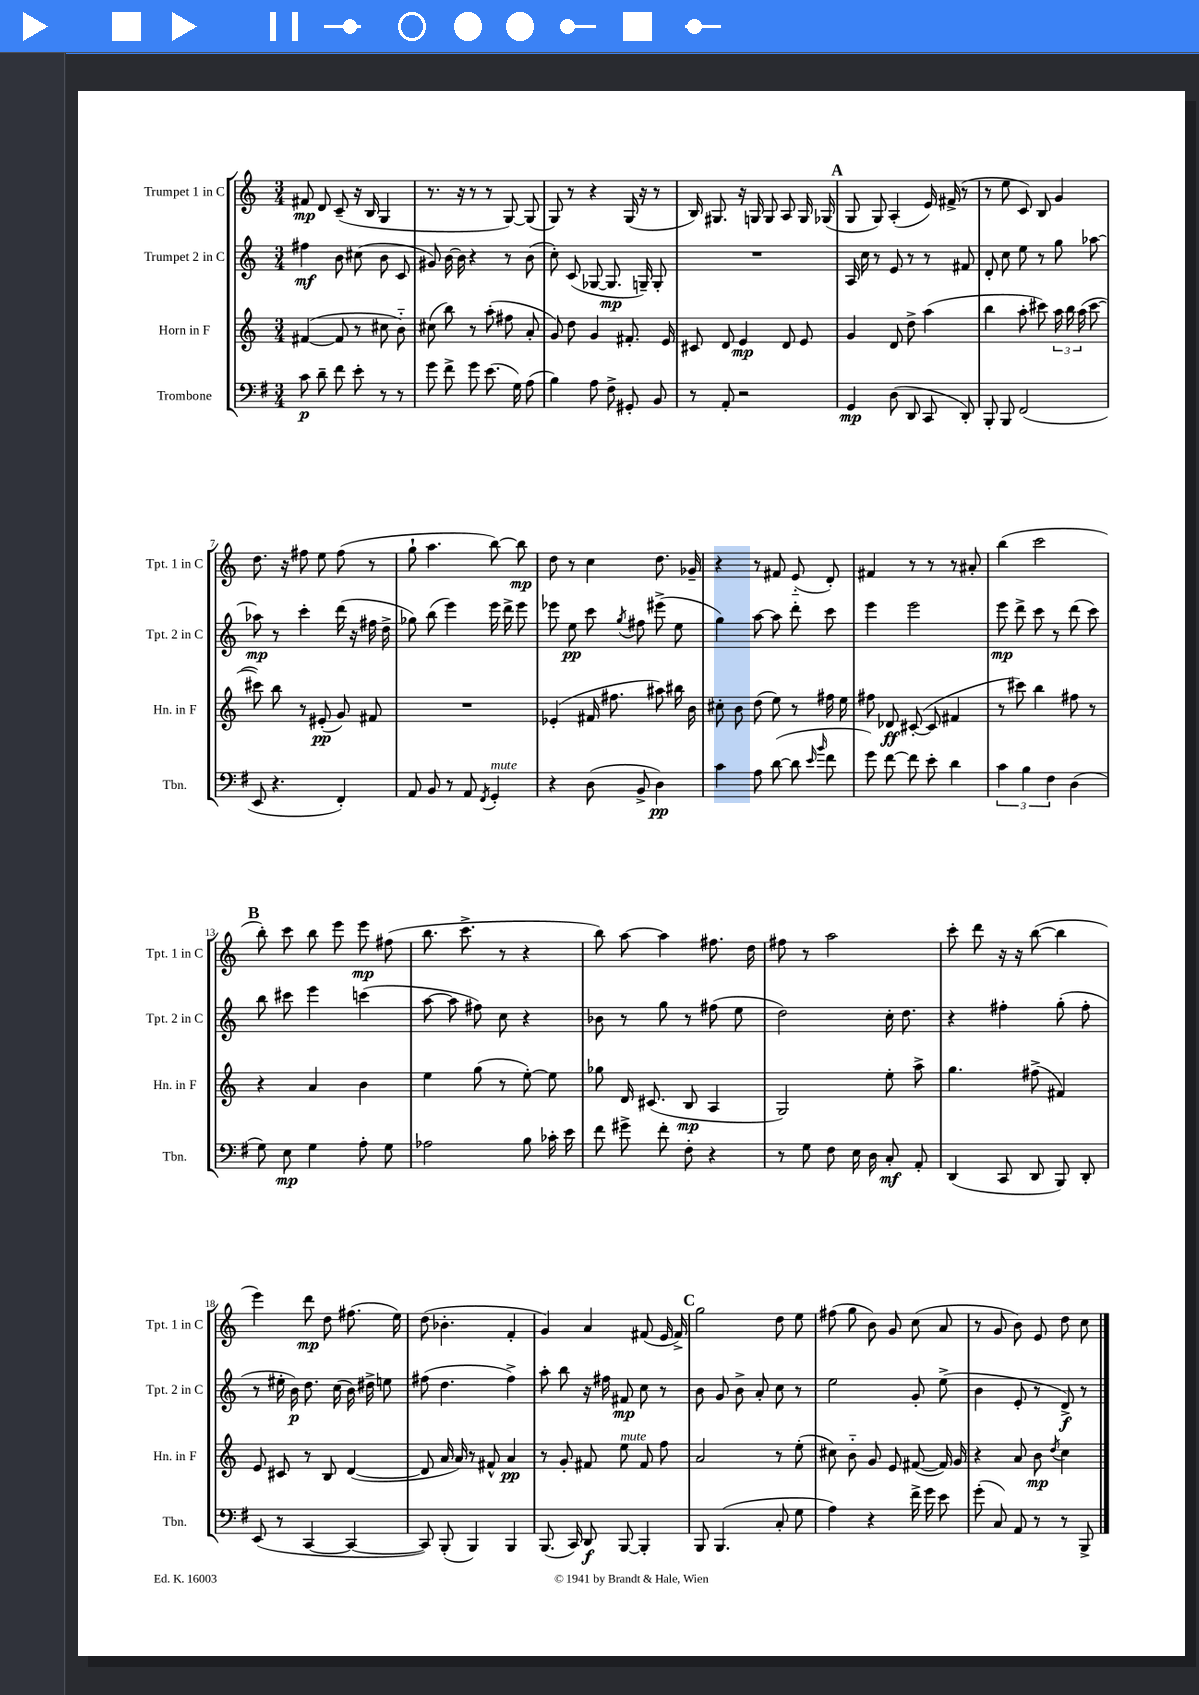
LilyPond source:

<<
\new StaffGroup <<
\new Staff = "s0" \with { instrumentName = "Trumpet 1 in C" shortInstrumentName = "Tpt. 1 in C" } {
    \clef treble \key c \major \numericTimeSignature \time 3/4
    \autoBeamOff fis'8\mp d'8 c'8--( r16 b16 g4 |
    r8. r16 r8 r8 g8~) g8( |
    g8) r8 r4 g16( r16 r8 |
    b16) gis8. r16 g16 g8 a8 g16 ges16( |
    \mark \markup { \bold "A" } g8 g8) a4-.( e'16) fis'16->( r8 |
    r8 e''8 c'8) b8 g'4 |
    d''8. r16 fis''8 e''8 fis''8( r8 |
    g''8-! a''4. b''8~) b''8\mp |
    d''8 r8 c''4 d''8. ges'16-- |
    r4 r8 fis'8 e'8-_( d'8-.) |
    fis'4 r8 r8 r8 ais'8-. |
    b''4( c'''2 |
    \mark \markup { \bold "B" } b''8-.) c'''8 b''8 e'''8 e'''8\mp fis''8( |
    b''8. c'''8.-> r8 r4 |
    b''8) a''8~ a''4 fis''8. d''16 |
    fis''8 r8 a''2 |
    c'''8-. d'''8 r16 r16 b''8~( b''4 |
    e'''4) d'''8\mp d''8 fis''8.( e''16) |
    d''8( bes'4.-. f'4-. |
    g'4) a'4 fis'8( e'16 fis'16->) |
    \mark \markup { \bold "C" } g''2 d''8 e''8 |
    fis''8( g''8 b'8) g'8 c''8( a'8 |
    r8 g'8 b'8) e'8 d''8 c''8 \bar "|." |
}
\new Staff = "s1" \with { instrumentName = "Trumpet 2 in C" shortInstrumentName = "Tpt. 2 in C" } {
    \clef treble \key c \major \numericTimeSignature \time 3/4
    \autoBeamOff fis''4\mf b'8 cis''8( b'8 c'8 |
    gis'8) b'16~ b'16 r4 r8 b'8( |
    c''8-.) c'8( ges8~ ges8.\mp g16--) g8-. |
    R2. |
    \mark \markup { \bold "A" } a16 c''16 r8 e'8 r8 r8 fis'8 |
    d'8-. c''8 e''8 r8 g''8 aes''8~ |
    aes''8\mp r8 c'''4-. d'''16( r16 fis''16 d''16-> |
    ges''8) b''8( e'''4) e'''16 d'''16-> e'''8 |
    ees'''8 e''8\pp c'''8 \acciaccatura { g''8 } fis''8 eis'''8->( e''8 |
    g''4) a''8~ a''8 d'''8-. c'''8 |
    e'''4 e'''2 |
    e'''8\mp d'''8-> c'''8 r8 d'''8( c'''8) |
    \mark \markup { \bold "B" } b''8 cis'''8 e'''4 c'''4( |
    a''8~ a''8 fis''8) c''8 r4 |
    bes'8 r8 g''8 r8 fis''8( e''8 |
    d''2) c''16-. d''8. |
    r4 fis''4-. g''8-.( fis''8-. |
    r8 eis''16-. b'16\p) d''8. c''16( b'16) dis''16-> e''8 |
    fis''8( d''4. fis''4->) |
    a''8-. b''8 r16 fis''16 fis'8\mp c''8 r8 |
    \mark \markup { \bold "C" } b'8 g'8 b'8-> a'8-. c''8 r8 |
    e''2 g'8-. e''8->( |
    b'4 e'8-. r8 d'8->\f) r8 \bar "|." |
}
\new Staff = "s2" \with { instrumentName = "Horn in F" shortInstrumentName = "Hn. in F" } {
    \clef treble \key c \major \numericTimeSignature \time 3/4
    \autoBeamOff fis'4~( fis'8 r8 cis''8 b'8-_) |
    cis''8( b''8) r8 a''8-.( fis''8 a'8-. |
    g'8) d''8 g'4 fis'8.-. e'16 |
    cis'8 d'8 e'4\mp d'8 e'8 |
    \mark \markup { \bold "A" } g'4 d'8 d''8-> a''4( |
    b''4 a''8-. cis'''8) \tuplet 3/2 { a''16 b''16 a''16( } cis'''8~ |
    cis'''8) b''8 r8 eis'8-.\pp( g'8) fis'8 |
    R2. |
    ees'4-.( fis'16 fis''8. ais''8) bis''16 b'16 |
    cis''8-. b'8 d''8( e''8) r8 fis''16 e''16 |
    fis''8 des'8\ff cis'8~-.( cis'8 fis'4 |
    r8 cis'''8) b''4 fis''8 r8 |
    \mark \markup { \bold "B" } r4 a'4 b'4 |
    e''4 g''8( r8 e''8~-.) e''8 |
    ges''8 d'16 cis'8.( b8\mp a4 |
    g2) e''8-. a''8-> |
    g''4. fis''8->( fis'4) |
    e'8 cis'8 r8 b8 d'4~( |
    d'8 a'16 a'16) r8 fis'8-^ a'4\pp |
    r8 g'8-. fis'8 e''8^\markup { \italic "mute" } fis'8 f''8 |
    \mark \markup { \bold "C" } a'2 r8 e''8-.( |
    cis''8) b'8-_ g'8 e'8 fis'8~( fis'16) g'16 |
    r4 a'8 b'8\mp \acciaccatura { d''8 } c''4 \bar "|." |
}
\new Staff = "s3" \with { instrumentName = "Trombone" shortInstrumentName = "Tbn." } {
    \clef bass \key g \major \numericTimeSignature \time 3/4
    \autoBeamOff c'8\p d'8-- fis'8 e'8-. r8 r8 |
    g'8 fis'8-> g'8 e'8.( g16) a8( |
    b4) a8 fis8-> gis,8-. b,8 |
    r8 a,8-. r2 |
    \mark \markup { \bold "A" } g,4\mp d8( d,8 c,8 d,8-.) |
    b,,8-. b,,8 fis,2( |
    e,8 r4. fis,4-.) |
    a,8 b,8 r8 a,8 \acciaccatura { fis,8 } g,4-.^\markup { \italic "mute" } |
    r4 d8( b,8-> d4\pp) |
    c'4 a8 d'8~( d'8 \grace { e'16 b'16 } fis'8 |
    g'8) fis'8~ fis'8 e'8-. d'4 |
    \tuplet 3/2 { c'4 b4 fis4 } d4( |
    \mark \markup { \bold "B" } g8) e8\mp g4 a8-. g8 |
    aes2 b8 ces'16-. e'16 |
    fis'8 gis'8-> fis'8-. fis8-. r4 |
    r8 g8 fis8 e16 d16 c8-.\mf a,8-. |
    d,4( c,8 d,8 b,,8) d,8-. |
    e,8( r8 c,4~ c,4~ |
    c,8) b,,8-.( b,,4) b,,4 |
    b,,8.( c,16) d,8\f b,,8~ b,,4-. |
    \mark \markup { \bold "C" } b,,8 b,,4.( c8-. g8 |
    a4) r4 fis'16-> g'16 e'8 |
    g'8-.( c8) a,8 r8 r8 b,,8-> \bar "|." |
}
>>
>>
